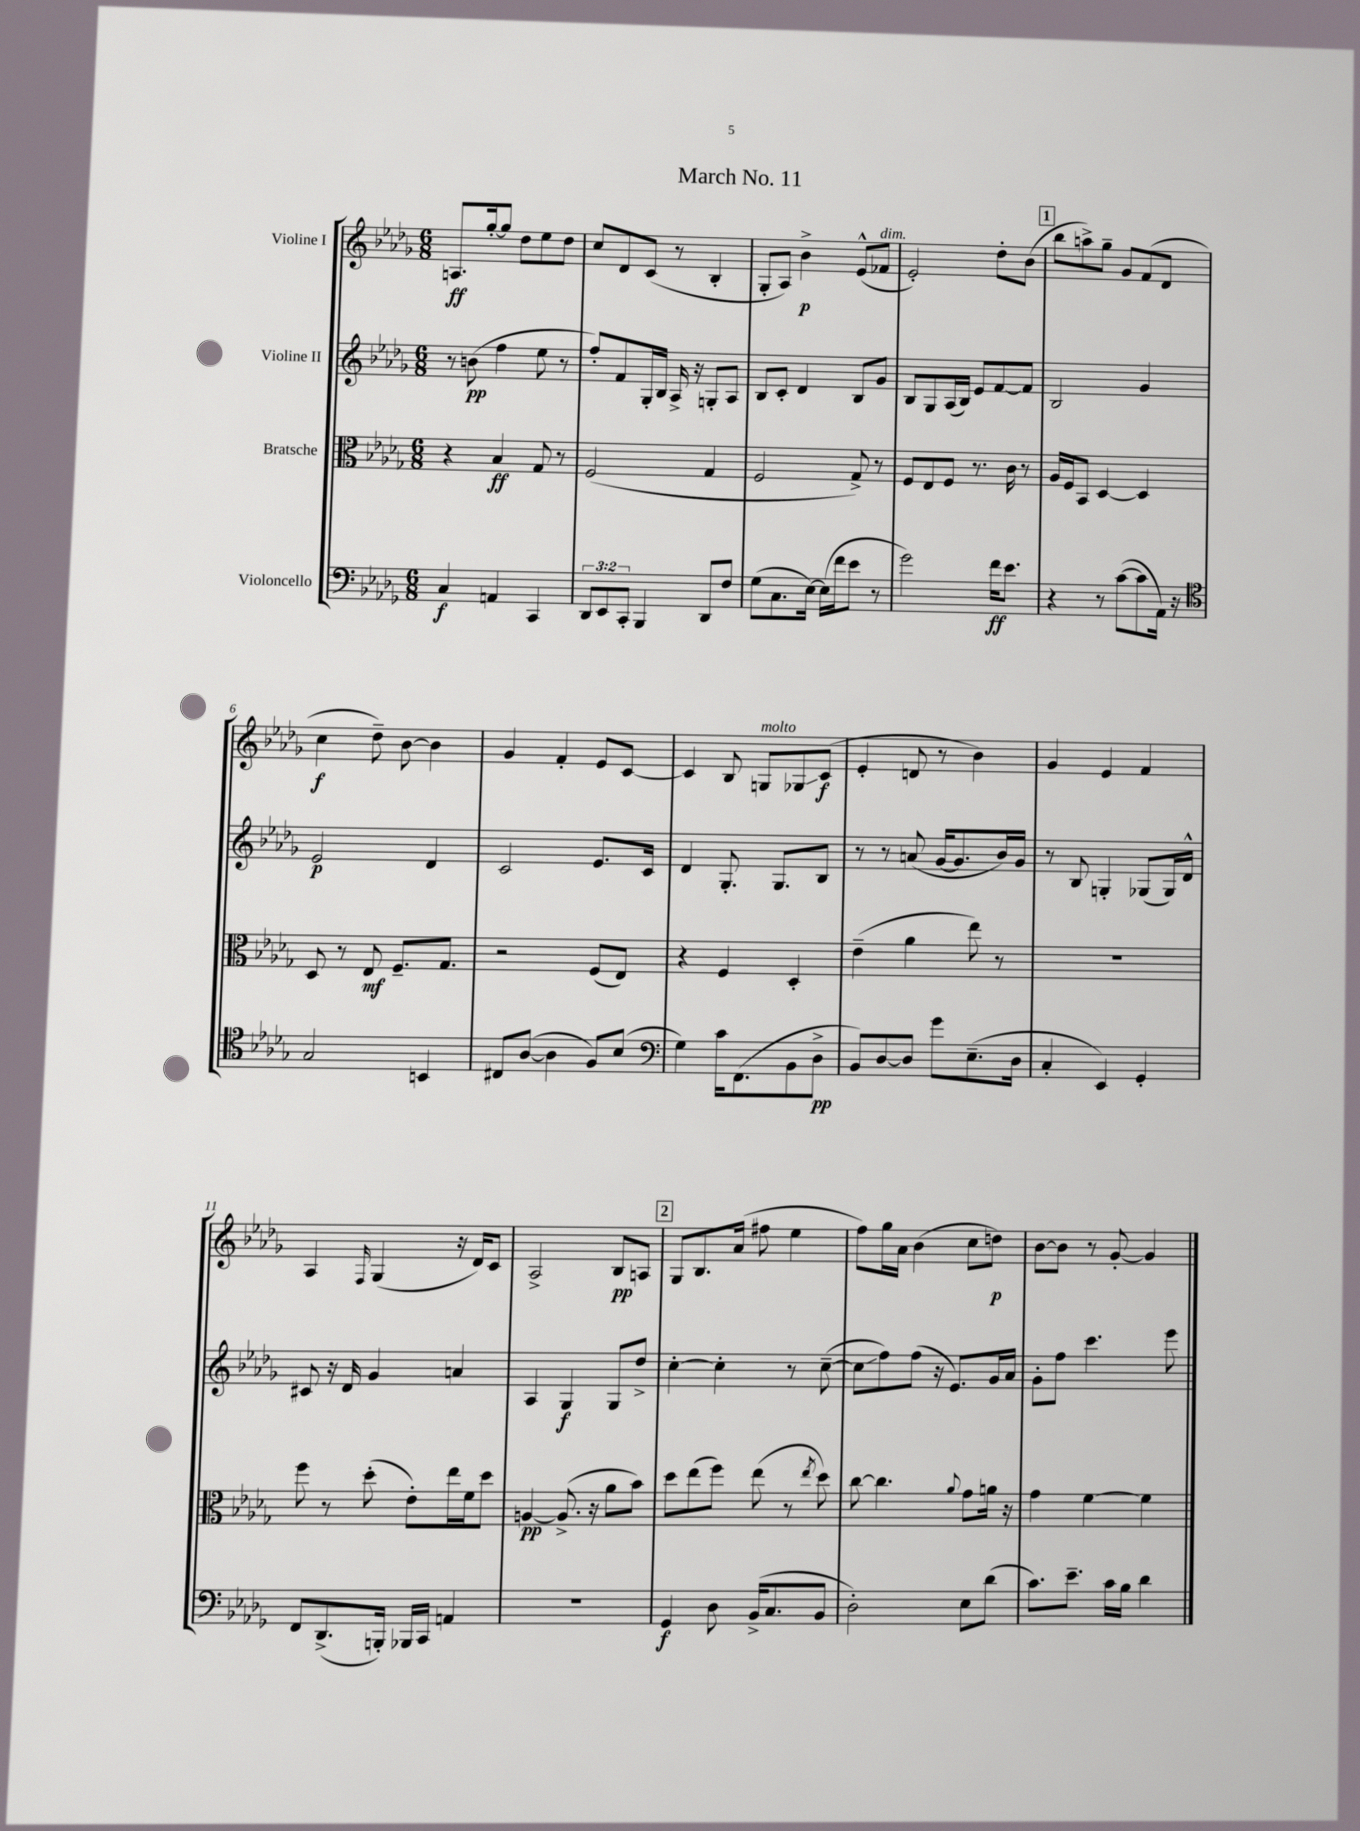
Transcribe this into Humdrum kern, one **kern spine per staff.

**kern	**kern	**kern	**kern
*staff4	*staff3	*staff2	*staff1
*clefF4	*clefC3	*clefG2	*clefG2
*k[b-e-a-d-g-]	*k[b-e-a-d-g-]	*k[b-e-a-d-g-]	*k[b-e-a-d-g-]
*M6/8	*M6/8	*M6/8	*M6/8
4C/	4r	8r	8.A/L
.	.	(8b\	.
.	.	.	[16gg-'/k
4AA/	4B-/	4ff\	8gg-/]J
.	.	.	8dd-\L
4CC/	8G-/	8ee-\	8ee-\
.	8r	8r	8dd-\J
=	=	=	=
12DD-/L	(2F/	8ff'/L)	8cc/L
12EE-/	.	.	.
.	.	8f/	8d-/
12CC'/J	.	.	.
4BBB-/	.	16G-'/L	(8c/J
.	.	16B-/JJ	.
.	.	16A-^/	8r
.	.	16r	.
8DD-/L	4G-/	8G'/L	4B-'/
8F/J	.	8A-/J	.
=	=	=	=
(8G-\L	2F/	8B-/L	8G-'/L
8.C\	.	8c'/J	8A-/J)
.	.	4d-/	4b-^\
[16E-\Jk)	.	.	.
(16E-\]LL	.	.	.
16f\J	.	.	.
8e-\J	8G-^/)	8B-/L	(8e-^^/L
8r	8r	8g-/J	8f-/J
=	=	=	=
2g-\)	8F/L	8B-/L	2e-'/)
.	8E-/	8G-/	.
.	8F/J	(16A-/L	.
.	.	16B-/JJ)	.
.	8.r	8e-/L	.
16f\LK	.	[8f/	8dd-'\L
8.e-\J	16c\	.	.
.	8r	8f/]J	(8b-\J
=	=	=	=
4r	16A-/LL	2B-/	8bb-\L
.	16F/J	.	.
.	8BB-/J	.	8aa^\)
8r	[4D-/	.	8gg-~\J
([8c\L	.	.	8g-/L
8c\]	4D-/]	4g-/	(8f/
16AA-\Jk)	.	.	8d-/J
16r	.	.	.
=	=	=	=
*clefC4	*	*	*
2G-/	8D-/	2e-/	4cc\
.	8r	.	.
.	8E-/	.	8dd-~\)
.	8.F~/L	.	[8b-\
4BB/	.	4d-/	4b-\]
.	8.G-/J	.	.
=	=	=	=
8C#/L	2r	2c/	4g-/
([8A-/J	.	.	.
4A-\]	.	.	4f'/
8F/L)	(8F/L	8.e-/L	8e-/L
(8B-/J	8E-/J)	.	[8c/J
.	.	16c/Jk	.
=	=	=	=
*clefF4	*	*	*
4G-\)	4r	4d-/	4c/]
16c\LK	4F/	8.G-'/	8B-/
(8.FF\	.	.	.
.	.	.	8G/L
.	.	8.G-/L	.
8BB-\	4D-'/	.	8G-/
8D-^\J	.	8B-/J	(8c/J
=	=	=	=
8BB-/L)	(4e-~\	8r	4e-'/
[8D-/	.	8r	.
8D-/]J	4a-\	(8a/	8d/
8g-\L	.	[16g-/LK	8r
.	.	8.g-/]	.
(8.E-~\	8ee-\)	.	4b-\)
.	8r	16b-/L)	.
16D-\Jk	.	16g-/JJ	.
=	=	=	=
4C'/	2.r	8r	4g-/
.	.	8B-/	.
4EE-/)	.	4G'/	4e-/
4GG-'/	.	(8G-/L	4f/
.	.	16G-/L)	.
.	.	16d-^^/JJ	.
=	=	=	=
8FF/L	8ff\	8c#/	4A-/
(8.DD-^/	8r	16r	.
.	.	16d-/	.
.	.	.	16qqF/
.	(8dd-'\	4g-/	(4G-/
16BBB'/Jk)	.	.	.
16BBB-/LL	8e-'\L)	.	.
16CC/JJ	.	.	.
4AA/	16ee-\L	4a/	16r
.	16f\J	.	16d-/LK)
.	8dd-\J	.	8c/J
=	=	=	=
2.r	[4A/	4A-/	2A-^/
.	(8.A^/]	4G-/	.
.	16r	.	.
.	8a-\L	8G-/L	8B-/L
.	8b-\J)	8dd-^/J	8A/J
=	=	=	=
4GG-/	8dd-\L	[4cc'\	8G-/L
.	(8ee-\	.	8.B-/
8D-\	8ff\J)	4cc'\]	.
.	.	.	(16a-/Jk
(16BB-^/LK	(8ee-\	.	8ff#\
8.C/	.	.	.
.	8r	8r	4ee-\
.	8qee-/	.	.
8BB-/J	8dd-\)	([8cc~\	.
=	=	=	=
2D-'\)	[8cc\	8cc\]L	8ff\L)
.	4.cc\]	8ff\)	16gg-\L
.	.	.	16a-\JJ
.	.	(8ff\J	(4b-\
.	.	16r	.
.	.	8.e-/L)	.
.	8qqa-/	.	.
8E-\L	8g-\L	.	8cc\L
(8d-\J	16a\Jk	16g-/L	8dd\J)
.	16r	16a-/JJ	.
=	=	=	=
8.c\L)	4g-\	8g-'\L	[8b-\L
.	.	8ff\J	8b-\]J
8.e-~\J	.	.	.
.	[4f\	4.ccc\	8r
16c\LL	.	.	[8g-'/
16B-\JJ	.	.	.
4d-\	4f\]	.	4g-/]
.	.	8eee-\	.
==	==	==	==
*-	*-	*-	*-
